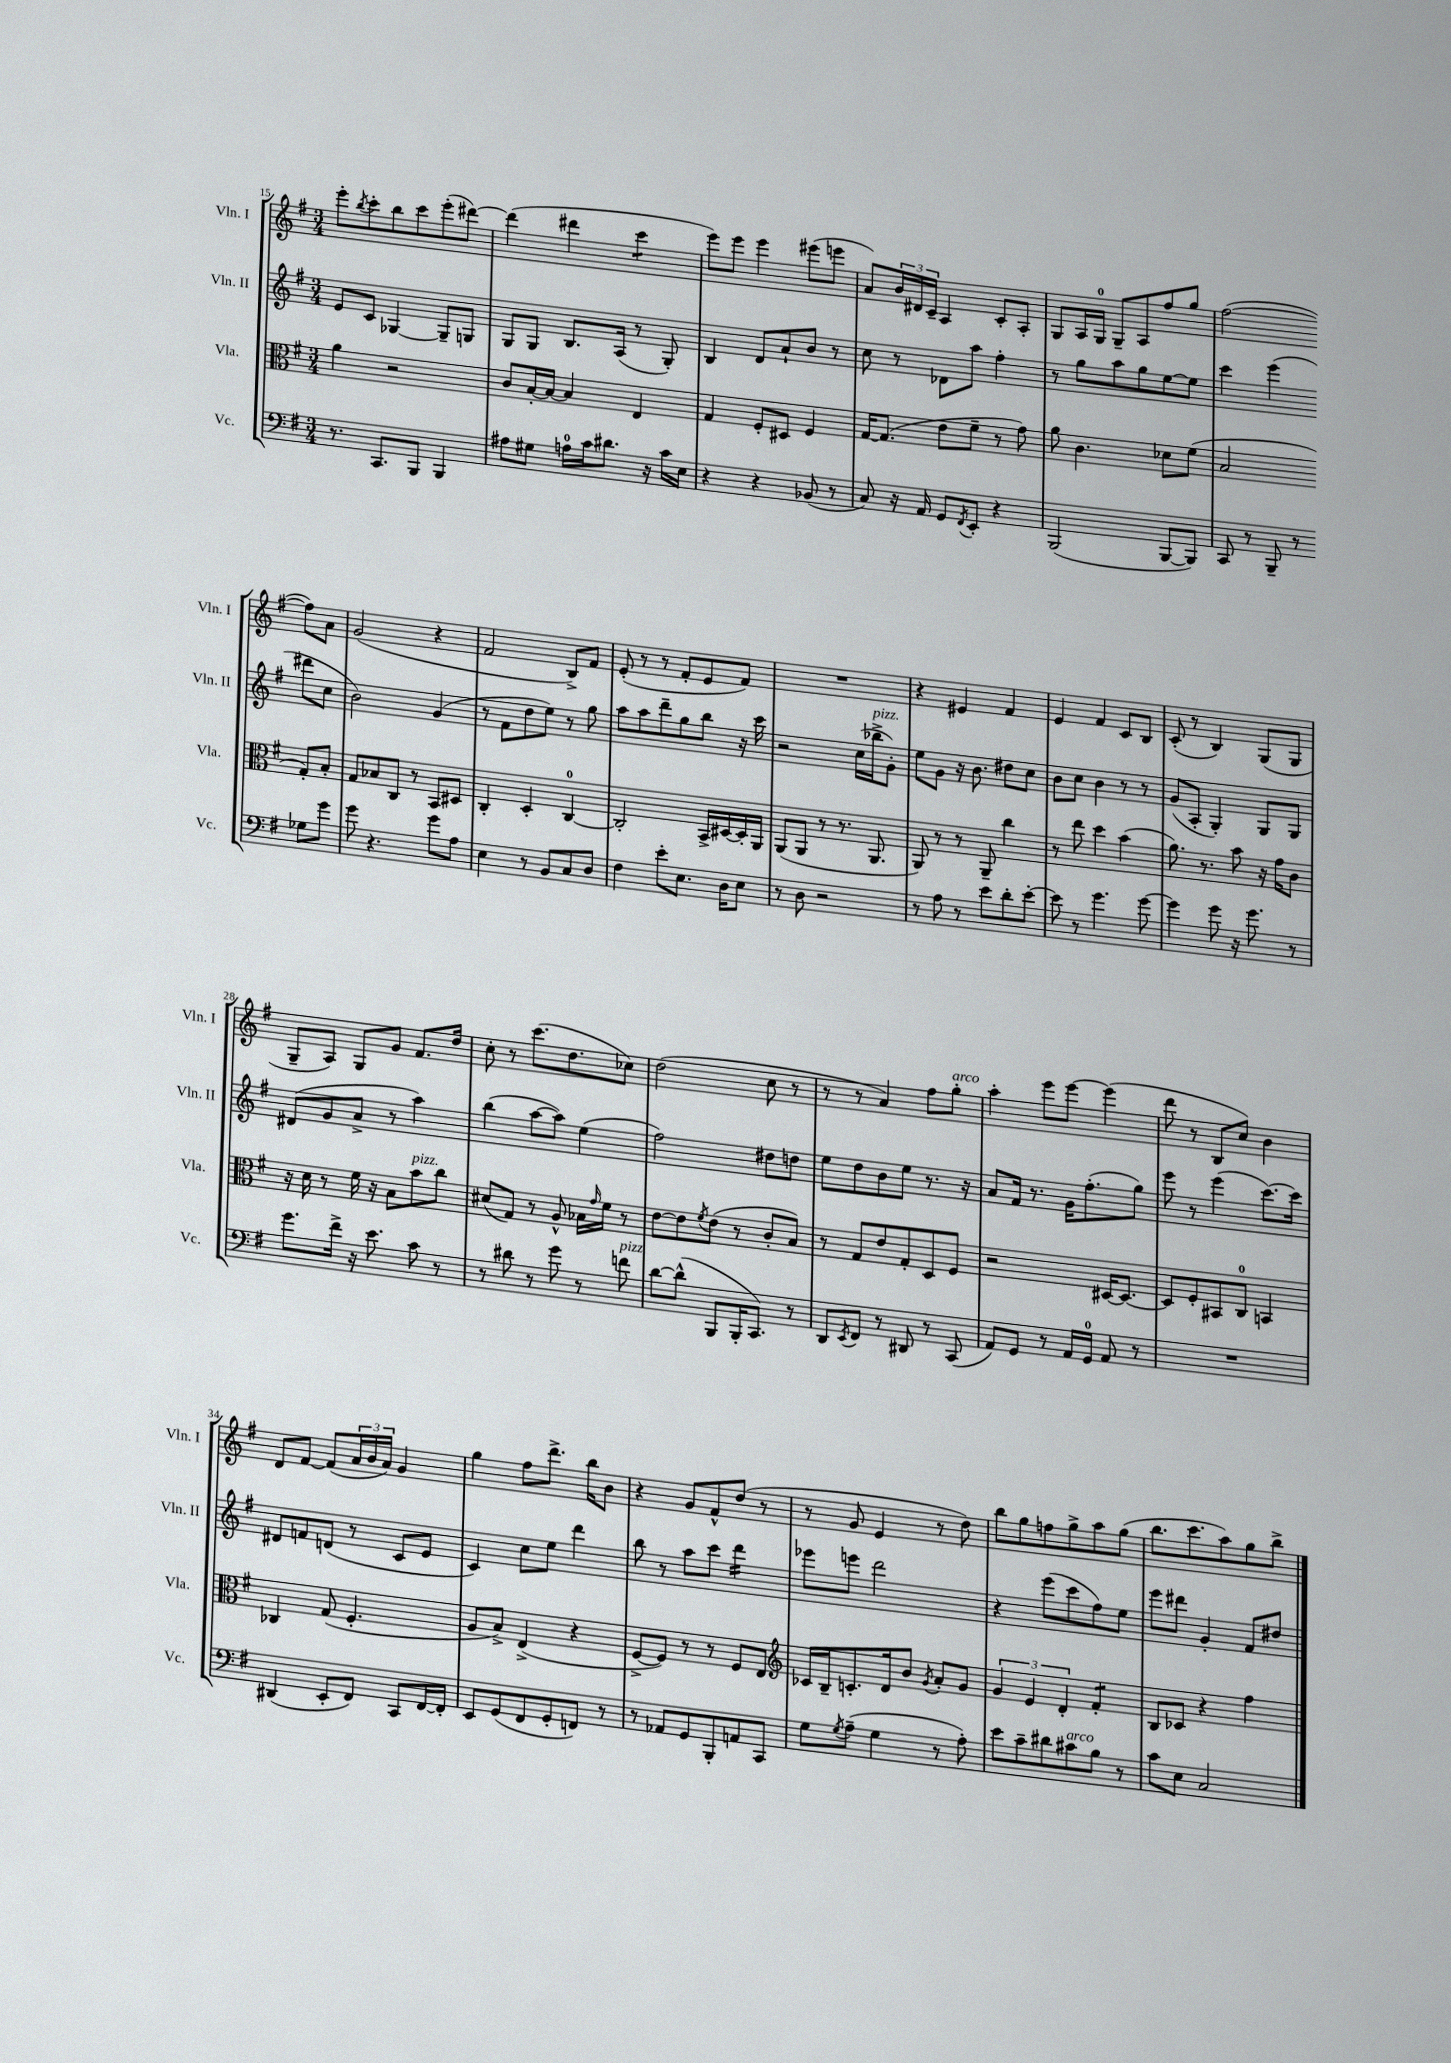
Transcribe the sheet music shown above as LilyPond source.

<<
\new StaffGroup <<
\new Staff = "s0" \with { instrumentName = "Vln. I" shortInstrumentName = "Vln. I" } {
    \clef treble \key g \major \numericTimeSignature \time 3/4
    e'''8-. \acciaccatura { b''8 } c'''8-. b''8 c'''8 e'''8-.( dis'''8~) |
    dis'''4( dis'''4 c'''4:8 |
    e'''8) e'''8 e'''4 eis'''8( e'''8 |
    a'8) \tuplet 3/2 { b'16 dis'16 c'16-- } a4 c'8-. a8-. |
    g8 a16 g16-0 g8-- a8 fis''8 g''8 |
    fis''2~( fis''8) a'8 |
    g'2( r4 |
    fis'2 b8->) fis'8 |
    e'8-.( r8 r8 fis'8-. e'8 fis'8) |
    R2. |
    r4 eis'4 fis'4 |
    e'4 fis'4 c'8 b8 |
    c'8-.( r8 b4) g8( g8 |
    g8-- a8) g8 g'8 fis'8. d''16 |
    c''8-. r8 c'''8.( d''8. ces''8) |
    d''2( c''8 r8 |
    r8 r8 a'4) fis''8 g''8-.^\markup { \italic "arco" } |
    a''4-. e'''8 e'''8~ e'''4( |
    d'''8 r8 b8 c''8) b'4 |
    d'8 fis'8~ fis'8( \tuplet 3/2 { a'16 b'16 a'16) } g'4 |
    g''4 fis''8 d'''8.-> b''16 b'8 |
    r4 g'8 fis'8-^ d''8( r8 |
    r8 g'8 e'4 r8 d''8) |
    b''8 g''8 f''8 g''8-> a''8 g''8( |
    b''8. c'''8. a''8) g''8 b''8-> \bar "|." |
}
\new Staff = "s1" \with { instrumentName = "Vln. II" shortInstrumentName = "Vln. II" } {
    \clef treble \key g \major \numericTimeSignature \time 3/4
    e'8 c'8 ges4~ ges8-- g8 |
    g8 g8 b8. a16( r8 g8-.) |
    b4 d'8 a'8-! b'8 r8 |
    c''8 r8 des'8 a''8 fis''4-. |
    r8 g''8 a''8 g''8 e''8~ e''8 |
    c'''4 e'''4( dis'''8 c''8 |
    b'2) g'4( |
    r8 fis'8 d''8 e''8) r8 g''8 |
    a''8 a''8 d'''8-- g''8 b''8 r16 c'''16 |
    r2 c''16( bes''16->^\markup { \italic "pizz." } g'8-.) |
    e''8 g'8 r16 b'8. dis''8 c''8 |
    b'8 c''8 b'4 r8 r8 |
    g'8( a8-. g4-.) g8 g8 |
    dis'8( g'8 a'8-> r8 a''4) |
    b''4( a''8~ a''8) e''4( |
    fis''2) dis''8 d''8 |
    e''8 d''8 b'8 e''8 r8. r16 |
    a'8 fis'16 r8. g'16 fis''8.-.( g''8) |
    e'''8 r8 e'''4( c'''8.~) c'''16 |
    dis'8 f'8 d'8( r8 c'8 e'8 |
    c'4) c''8 e''8 d'''4 |
    b''8 r8 a''8 c'''8 d'''4:16 |
    ees'''8 e'''8 d'''2 |
    r4 e'''8( c'''8 fis''8) e''8 |
    e'''8 dis'''8 g'4-. fis'8 dis''8 \bar "|." |
}
\new Staff = "s2" \with { instrumentName = "Vla." shortInstrumentName = "Vla." } {
    \clef alto \key g \major \numericTimeSignature \time 3/4
    a'4 r2 |
    c'8 b16~-. b16~ b4 e4 |
    g4 fis8-. dis8 fis4 |
    g16~ g8.( e'8 fis'8-- r8 g'8) |
    a'8 c'4. des'8 fis'8( |
    b2 g8-.) b8-. |
    g8 bes8 c8 r8 b,8 dis8 |
    c4-. d4-. c4-0~ |
    c2-. b,16-> dis16~ dis16-. a,16 |
    a,8( a,8 r8 r8. a,8. |
    a,8) r8 r8 a,8-- c''4 |
    r8 e''8 d''4 b'4( |
    a'8.) r8. b'8 r16 g'16 c'8 |
    r16 d'16 r8 fis'16 r16 b8 b'8^\markup { \italic "pizz." } c''8 |
    dis'8( g8) r8 a8-^ bes16 \grace { g'16 } fis'16 r8 |
    e'8~ e'8 \acciaccatura { fis'8 } e'8( r8 c'8-. b8) |
    r8 g8 e'8 g8-. d8 fis8 |
    r2 dis16~ dis8.~ |
    dis8 fis8-. bis,8 c8-0 b,4 |
    ces4 g8( fis4.-. |
    a8 b8->) e4->( r4 |
    fis8~-> fis8) r8 r8 fis8 e8 |
    \clef treble ces'16 b16-- c'8.-. d'16 b'8 \acciaccatura { g'8 } a'8-. g'8 |
    \tuplet 3/2 { g'4 e'4 d'4-. } fis'4:8-. |
    b8 ces'8 r4 fis''4 \bar "|." |
}
\new Staff = "s3" \with { instrumentName = "Vc." shortInstrumentName = "Vc." } {
    \clef bass \key g \major \numericTimeSignature \time 3/4
    r8. c,8. b,,8 b,,4 |
    ais8 gis8 a16-0 c'16 dis'8. r16 c'16 e16 |
    r4 r4 bes,8( r8 |
    c8) r16 a,16 g,8 \acciaccatura { fis,8 } e,8-. r4 |
    b,,2( b,,8~ b,,8) |
    c,8 r8 b,,8-- r8 ges8 g'8 |
    g'8 r4. g'8 a8 |
    e4 r8 b,8 c8 d8 |
    fis4 e'8-. e8. d16 e8 |
    r8 d8 r2 |
    r8 a8 r8 e'8 d'8-. e'8~-. |
    e'8 r8 g'4. g'8~ |
    g'4 g'8 r16 g'8. r8 |
    g'8. fis'16-> r16 e'8. c'8 r8 |
    r8 dis'8 r8 g'8 r8 f'8^\markup { \italic "pizz." } |
    d'8~ d'8-^( b,,8 b,,16-. c,8.) r8 |
    d,8 \acciaccatura { e,8 } fis,8 r8 dis,8 r8 c,8( |
    a,8) g,8 r8 a,16 g,16-0 a,8 r8 |
    R2. |
    dis,4( e,8-. fis,8) c,8 fis,16~ fis,16-. |
    e,8 g,8( fis,8 g,8-. f,8) r8 |
    r8 aes,8 g,8 b,,8-. a,8 c,8 |
    g8 \acciaccatura { g8 } a8--( g4 r8 a8-.) |
    e'8 c'8-- dis'8 cis'8^\markup { \italic "arco" } b8 r8 |
    c'8 e8 c2 \bar "|." |
}
>>
>>
\layout { \context { \Score currentBarNumber = #15 } }
